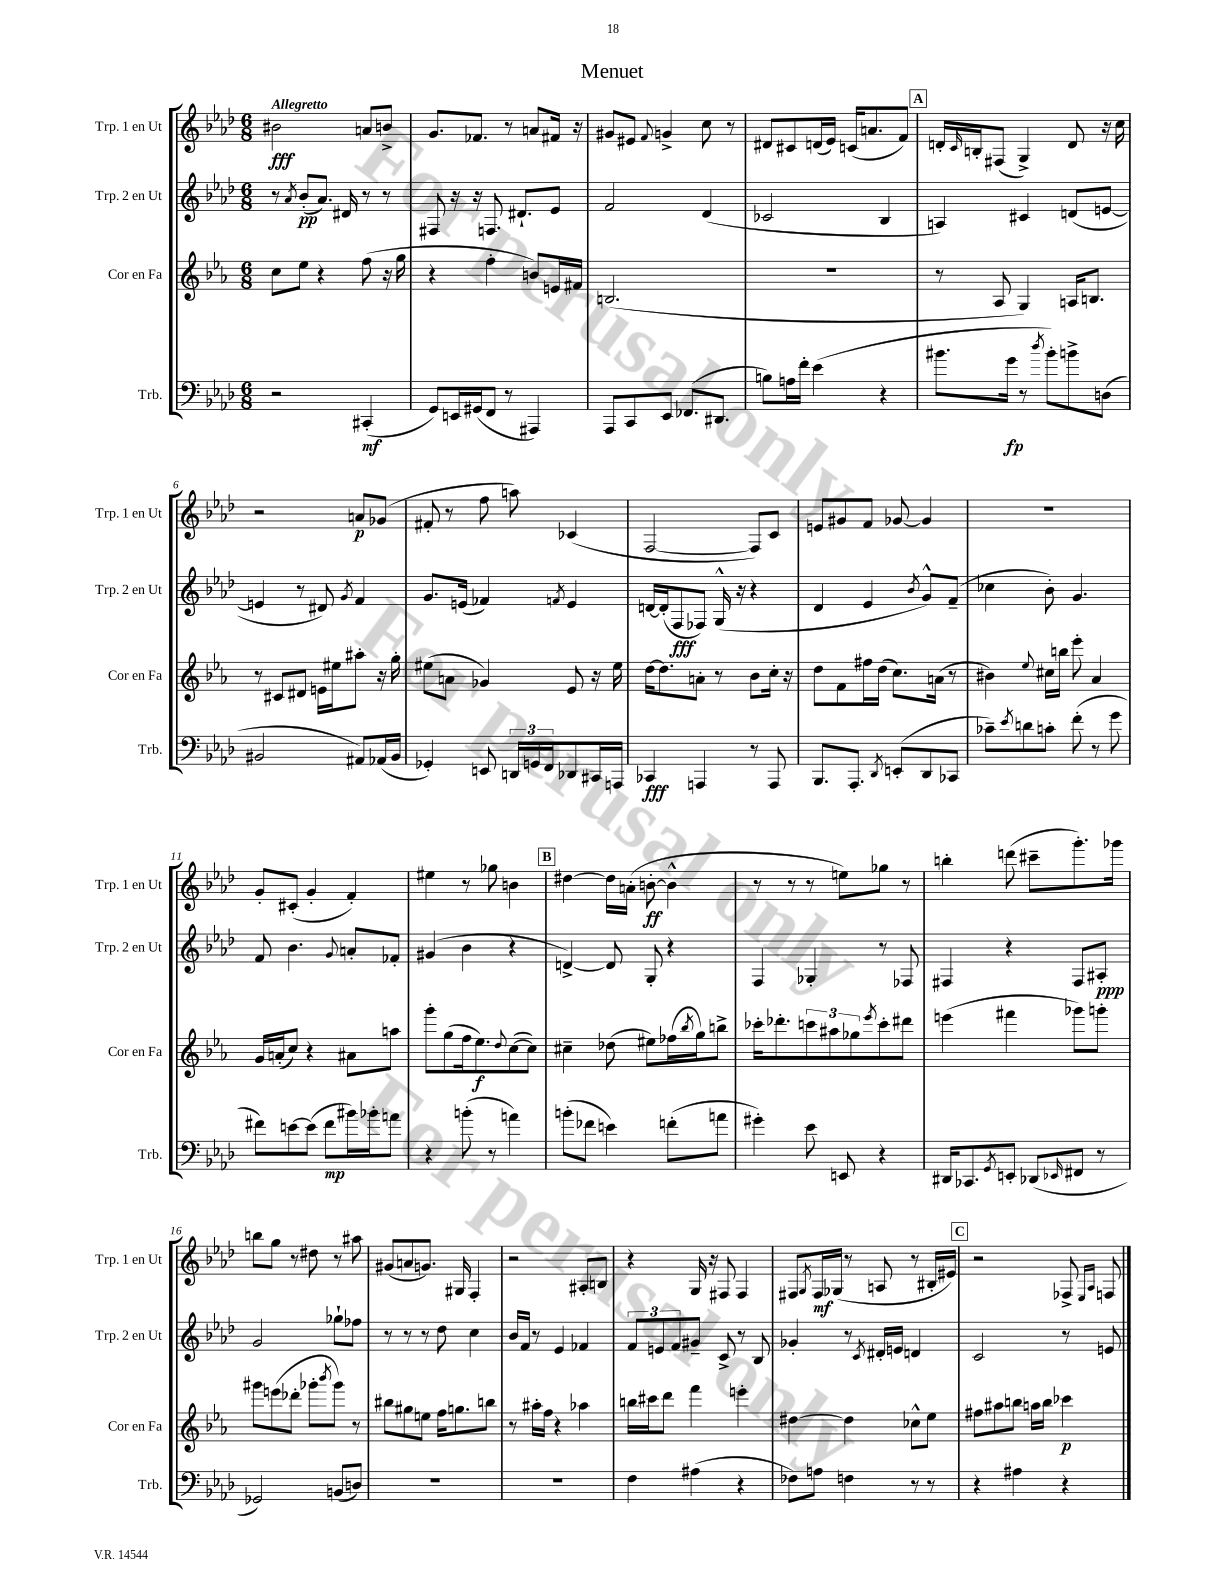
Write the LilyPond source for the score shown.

\header { title = "Menuet" }
<<
\new StaffGroup <<
\new Staff = "s0" \with { instrumentName = "Trp. 1 en Ut" shortInstrumentName = "Trp. 1 en Ut" } {
    \clef treble \key aes \major \numericTimeSignature \time 6/8 \tempo "Allegretto"
    bis'2\fff a'8 b'8-> |
    g'8. fes'8. r8 a'8 fis'16 r16 |
    gis'8 eis'8 \appoggiatura { f'8 } g'4-> c''8 r8 |
    dis'8 cis'8 d'16( ees'16) c'16( a'8. f'8) |
    \mark \markup { \box "A" } d'16-. \grace { c'16 } b16-. fis8( g4->) d'8 r16 c''16 |
    r2 a'8\p ges'8( |
    fis'8-. r8 f''8 a''8) ces'4( |
    f2~ f8) c'8 |
    e'8 gis'8 f'8 ges'8~ ges'4 |
    R2. |
    g'8-. cis'8-.( g'4-. f'4-.) |
    eis''4 r8 ges''8 b'4 |
    \mark \markup { \box "B" } dis''4~ dis''16 a'16-.( b'8~-.\ff b'4-^ |
    r8 r8 r8 e''8) ges''8 r8 |
    b''4-. d'''8( cis'''8-- g'''8.-.) ges'''16 |
    b''8 g''8 r8 dis''8 r8 ais''8 |
    gis'8( a'8 g'8.) gis16 f4-. |
    r2 ais8-. b8 |
    r4 g16 r16 fis8 fis4 |
    fis8 \acciaccatura { g8 } fis16\mf ges16( r8 a8 r8 bis16-. eis'16) |
    \mark \markup { \box "C" } r2 fes8-> \grace { ees16 aes16 } f8 \bar "|." |
}
\new Staff = "s1" \with { instrumentName = "Trp. 2 en Ut" shortInstrumentName = "Trp. 2 en Ut" } {
    \clef treble \key aes \major \numericTimeSignature \time 6/8
    r8 \acciaccatura { aes'8 } bes'8-.\pp( aes'8.) dis'16 r8 r8 |
    fis8 r16 r16 f8. dis'8.-! ees'8 |
    f'2 des'4( |
    ces'2 bes4 |
    \mark \markup { \box "A" } a4) cis'4 d'8( e'8~ |
    e'4 r8 dis'8) \acciaccatura { g'8 } f'4 |
    g'8. e'16( fes'4) \acciaccatura { f'8 } e'4 |
    d'16~ d'16-.( f8\fff fes8) g16-^( r16 r4 |
    des'4 ees'4 \acciaccatura { bes'8 } g'8-^) f'8--( |
    ces''4 bes'8-.) g'4. |
    f'8 bes'4. \appoggiatura { g'8 } a'8-. fes'8-. |
    gis'4( bes'4 r4 |
    \mark \markup { \box "B" } d'4~->) d'8 g8-. r4 |
    f4 ges4-. r8 fes8 |
    fis4 r4 fis8 ais8-.\ppp |
    g'2 ges''8-! fes''8 |
    r8 r8 r8 des''8 c''4 |
    bes'16 f'16 r8 ees'4 fes'4 |
    \tuplet 3/2 { f'8 e'8 f'8 } gis'8-- c'8-> r8 bes8 |
    ges'4-. r8 \acciaccatura { c'8 } dis'16-. e'16 d'4 |
    \mark \markup { \box "C" } c'2 r8 e'8 \bar "|." |
}
\new Staff = "s2" \with { instrumentName = "Cor en Fa" shortInstrumentName = "Cor en Fa" } {
    \clef treble \key ees \major \numericTimeSignature \time 6/8
    c''8 ees''8 r4 f''8( r16 g''16 |
    r4 f''4-. b'8) e'16 fis'16 |
    b2.( |
    R2. |
    \mark \markup { \box "A" } r8 aes8 g4) a16 b8. |
    r8 cis'8 dis'8 e'16 eis''16 ais''8-. r16 g''16-. |
    eis''8( a'8 ges'4) ees'8 r16 eis''16 |
    d''16~ d''8. a'8-. r8 bes'8 c''16-. r16 |
    d''8 f'8 fis''16 d''16( c''8.) a'16( r8 |
    bis'4) \appoggiatura { ees''8 } cis''16 b''16 ees'''8-. aes'4 |
    g'16 a'16-.( c''8) r4 ais'8 a''8 |
    g'''8-. g''8( f''16 ees''8.\f) \appoggiatura { d''8 } c''8~( c''8) |
    \mark \markup { \box "B" } cis''4-- des''8( eis''8) fes''16( \acciaccatura { bes''8 } g''16) b''8-> |
    ces'''16-. des'''8.-. \tuplet 3/2 { c'''8 ais''8 ges''8 } \acciaccatura { ees'''8 } c'''8-. dis'''8 |
    e'''4( fis'''4 ges'''8) g'''8-. |
    gis'''8 e'''8( des'''8-. ges'''8-. \acciaccatura { bes'''8 } ges'''8) r8 |
    bis''8 gis''8 e''8 f''16 g''8. b''8 |
    r8 ais''16-. f''16 r4 aes''4 |
    b''16 cis'''16 d'''8 f'''4 e'''4-. |
    dis''4~ dis''4 ces''8-^ ees''8 |
    \mark \markup { \box "C" } fis''8 ais''8 b''8 a''16 b''16 ces'''4\p \bar "|." |
}
\new Staff = "s3" \with { instrumentName = "Trb." shortInstrumentName = "Trb." } {
    \clef bass \key aes \major \numericTimeSignature \time 6/8
    r2 cis,4-.\mf( |
    g,8) e,16 gis,16( f,8 r8 ais,,4) |
    aes,,8 c,8 ees,8 fes,8.( dis,8. |
    b8) a16 f'16-. ees'4( r4 |
    \mark \markup { \box "A" } bis'8. g'16\fp r8 \acciaccatura { des''8 } bis'8-.) b'8-> d8( |
    bis,2 ais,8) aes,16( bis,16 |
    ges,4-.) e,8 \tuplet 3/2 { d,16 g,16 f,16 } des,8 cis,16 a,,16 |
    ces,4\fff a,,4 r8 a,,8 |
    bes,,8. aes,,8.-. \acciaccatura { des,8 } e,8-.( des,8 ces,8 |
    ces'8--) \acciaccatura { ees'8 } d'8 c'8-. f'8-.( r8 g'8 |
    fis'8) e'8~ e'8( fis'8\mp bis'16) bes'16-. a'8 |
    r4 b'8-.( r8 a'4) |
    \mark \markup { \box "B" } b'8-.( fes'8 e'4) f'8-.( a'8 |
    gis'4-.) ees'8 e,8 r4 |
    dis,16 ces,8. \acciaccatura { g,8 } e,8-. des,8( \grace { ees,16 } fis,8 r8 |
    ges,2) b,8( d8) |
    R2. |
    R2. |
    f4 ais4( r4 |
    fes8) a8 f4 r8 r8 |
    \mark \markup { \box "C" } r4 ais4 r4 \bar "|." |
}
>>
>>
